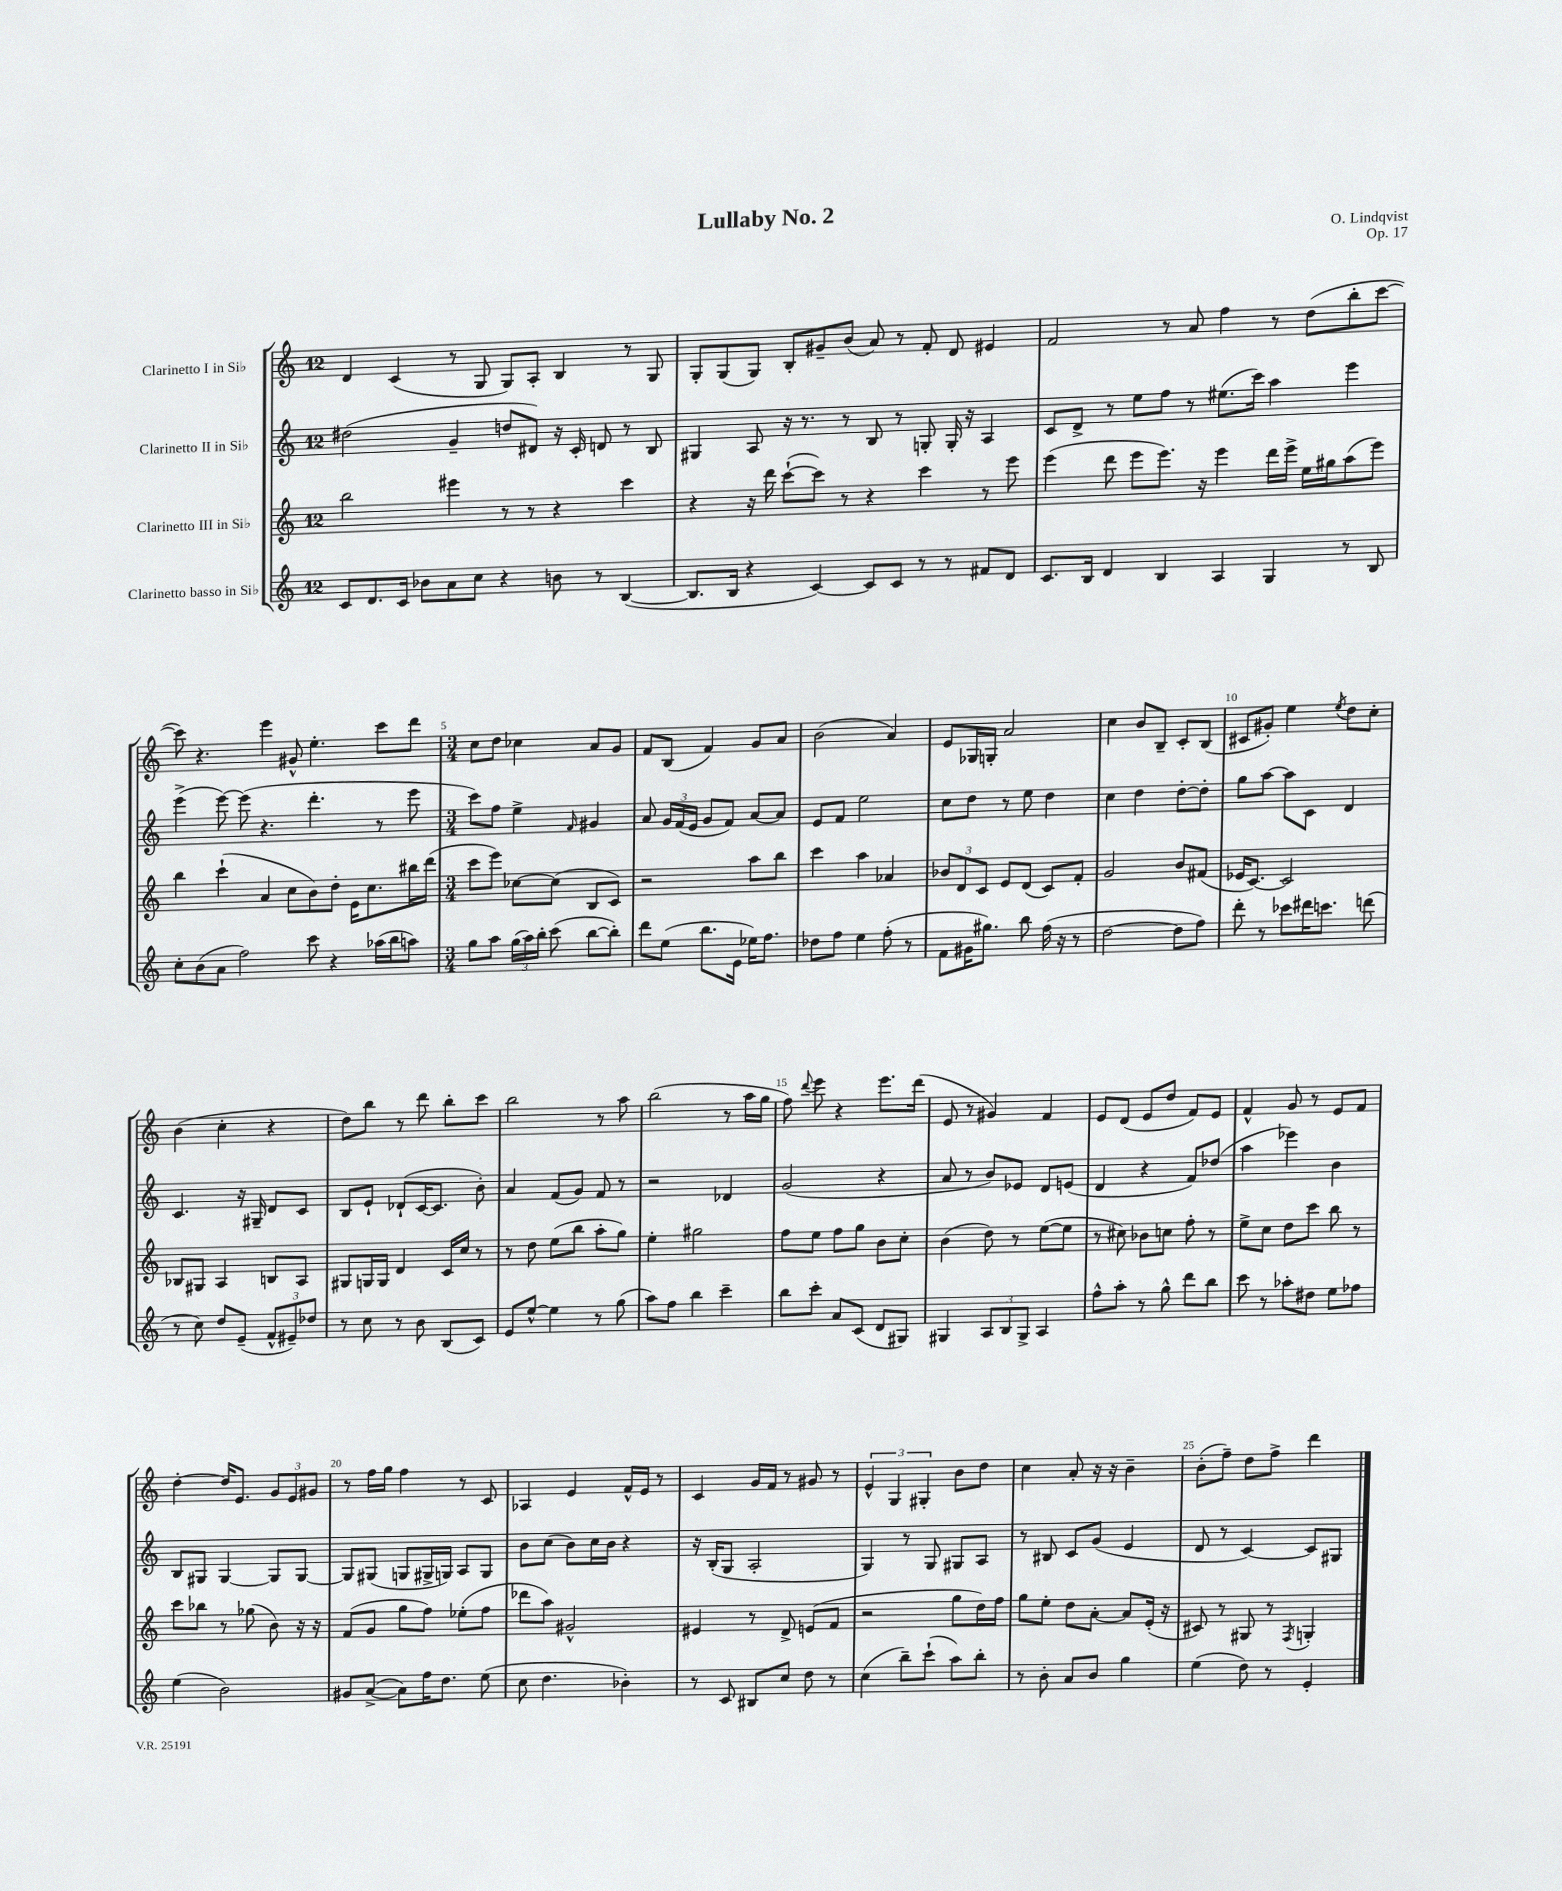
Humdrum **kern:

**kern	**kern	**kern	**kern
*part4	*part3	*part2	*part1
*staff4	*staff3	*staff2	*staff1
*I"Clarinetto basso in Si♭	*I"Clarinetto III in Si♭	*I"Clarinetto II in Si♭	*I"Clarinetto I in Si♭
*clefG2	*clefG2	*clefG2	*clefG2
*k[]	*k[]	*k[]	*k[]
*M12/8	*M12/8	*M12/8	*M12/8
=1	=1	=1	=1
8c/L	2bb\	(2dd#X\	4d/
8.d/	.	.	.
.	.	.	(4c/
16c/Jk	.	.	.
8b-X\L	.	.	.
8a\	4eee#X\	4g~/	8r
8cc\J	.	.	8G/
4r	8r	8ddn/L	8G/L)
.	8r	8d#X/J)	8A'/J
8bn\	4r	16r	4B/
.	.	16c'/	.
8r	.	8dn/	.
([4B/	4ccc\	8r	8r
.	.	8B/	8G/
=2	=2	=2	=2
8.B/L]	4r	4G#X/	8G'/L
.	.	.	(8G/
16B/Jk	.	.	.
4r	16r	8A/	8G/J)
.	16ddd\	.	.
.	([8ccc`\L	16r	8B'/L
.	.	8.r	.
[4c/)	8ccc\J])	.	8g#X~/
.	8r	8r	(8b/J
8c/L]	4r	8B/	8a/)
8c/J	.	8r	8r
8r	4ccc\	8Gn'/	8f'/
8r	.	16G'/	8d/
.	.	16r	.
8f#X/L	8r	4A/	4e#X/
8d/J	8eee\	.	.
=3	=3	=3	=3
8.c/L	(4eee\	8c/L	2f/
.	.	8d^/J	.
16B/Jk	.	.	.
4d/	8ddd\	8r	.
.	8eee\L	8ee\L	.
4B/	8.eee\J)	8ff\J	8r
.	.	8r	8a/
.	16r	.	.
4A/	4eee\	(8.ee#X\L	4ff\
.	.	16ccc\Jk)	.
4G/	16ddd\LL	4aa\	8r
.	16eee^\JJ	.	.
.	16ee\LL	.	(8dd\L
.	16gg#X\J	.	.
8r	(8aa\	4eee\	8bb'\
8B/	8eee\J)	.	[8ccc\J
!!LO:LB:g=z
=4	=4	=4	=4
8cc'\L	4bb\	(4eee^\	8ccc\])
(8b\	.	.	4.r
8a\J	(4ccc`\	[8eee\)	.
2ff\)	.	(8eee\]	.
.	4a/	4.r	4eee\
.	8cc\L	.	8g#X^^/
8ccc\	8b\)	4.ddd'\	4.ee'\
4r	8dd'\J	.	.
.	16e\KL	.	.
.	8.cc\	.	.
(16aa-X\LL	.	8r	8ccc\L
16bb\J	.	.	.
8aan\J)	16bb#X\L	8eee\	8ddd\J
.	(16ddd\JJ	.	.
=5	=5	=5	=5
*M3/4	*M3/4	*M3/4	*M3/4
8gg\L	8ccc\L	8ccc\L)	8cc\L
8aa\J	8eee\J)	8ff\J	8dd\J
(24gg\LL	[8cc-X\L	4ee^\	4cc-X\
24aa\)	.	.	.
24bb'\JJ	.	.	.
(8ccc\	(8cc-\J]	.	.
.	.	16qqf/	.
[8bb\L	8B/L	4g#X/	8a/L
8bb'\J])	8c/J)	.	8g/J
=6	=6	=6	=6
8ddd\L	2r	8a/	8f/L
(8ee\J	.	24g/LL	(8B/J
.	.	(24f/	.
.	.	24e/JJ	.
8.bb\L	.	8g/L	4f/)
.	.	8f/J)	.
16e\Jk	.	.	.
16ee-X\KL)	8aa\L	[8a/L	8g/L
8.ff\J	.	.	.
.	8bb\J	8a/J]	8a/J
=7	=7	=7	=7
8dd-X\L	4ccc\	8e/L	(2b\
8ff\J	.	8f/J	.
4ee\	4aa\	2ee\	.
(8ff'\	4a-X/	.	4a/)
8r	.	.	.
=8	=8	=8	=8
8f\L	12b-X/L	8cc\L	8e/L
.	12d/	.	.
16g#X\K	.	8dd\J	16G-X/L
.	12c/J	.	.
8.gg#X\J)	.	.	16Gn'/JJ
.	8e/L	8r	2a/
8bb\	(8d/J	8ee\	.
(16ff\	8c/L)	4dd\	.
16r	.	.	.
8r	8f'/J	.	.
=9	=9	=9	=9
[2dd\	2g/	4cc\	4cc\
.	.	4dd\	8b/L
.	.	.	8B~/J
8dd\L]	8b/L	[8dd'\L	8c'/L
8ff\J)	(8f#X/J	8dd'\J]	(8B/J
=10	=10	=10	=10
8ddd'\	16e-X/KL	8gg\L	8c#X/L
.	[8.c/J)	.	.
8r	.	[8aa\J	8g#X'/J)
8ccc-X\L	2c/]	8aa\L]	4ee\
16ddd#X\K	.	8c\J	.
8.cccn\J	.	.	.
.	.	.	8qee/
.	.	4d/	8dd\L
(8dddn\	.	.	8cc'\J
!!LO:LB:g=z
=11	=11	=11	=11
8r	8B-X/L	4.c/	(4b\
8cc\)	8G#X/J	.	.
8dd/L	4A/	.	4cc'\
(8e~/J	.	16r	.
.	.	16G#X~/	.
12f^^/L	8Bn/L	8d/L	4r
12e#X~/)	.	.	.
.	8A/J	8c/J	.
12dd-X/J	.	.	.
=12	=12	=12	=12
8r	8G#X/L	8B/L	8dd\L)
8cc\	16Gn/L	8e`/J	8bb\J
.	16G/JJ	.	.
8r	4d/	(8d-X`/L	8r
8b\	.	[16c/K	8ddd\
.	.	8.c/J]	.
(8B/L	16c/LL	.	8bb'\L
.	16cc/JJ	.	.
8c/J)	8r	8b'\)	8ccc\J
=13	=13	=13	=13
8e/L	8r	4a/	2bb\
[8ee^^/J	8dd\	.	.
4ee\]	(8ee\L	(8f/L	.
.	8bb\J	8g/J)	.
8r	8aa'\L	8f/	8r
(8gg\	8gg\J)	8r	8aa\
=14	=14	=14	=14
8aa\L)	4ee'\	2r	(2bb\
8ff\J	.	.	.
4bb\	2gg#X\	.	.
4ccc~\	.	4d-X/	8r
.	.	.	16aa\LL
.	.	.	16gg\JJ
=15	=15	=15	=15
8bb\L	8ff\L	(2g/	8ff\)
.	.	.	8qqddd/
8ccc'\J	8ee\J	.	8eee\
8a/L	8ff\L	.	4r
(8c/J	8gg\J	.	.
8d/L	8b\L	4r	8.eee\L
8G#X/J)	8cc'\J	.	.
.	.	.	(16ddd\Jk
=16	=16	=16	=16
4G#X/	(4b\	8a/	8e/
.	.	8r	8r
12A/L	8dd\)	8b/L)	4g#X/)
12B/	.	.	.
.	8r	8e-X/J	.
12G#^/J	.	.	.
4A/	([8ee\L	8d/L	4f/
.	8ee\J]	(8en/J	.
=17	=17	=17	=17
8ff^^\L	8r	4d/	8e/L
8aa'\J	8cc#X\)	.	(8d/J
8r	8b-X\L	4r	8e/L
8gg^^\	8ccn\J	.	8dd/J
8ddd\L	8ff'\	8f/L)	8f/L)
8bb\J	8r	(8dd-X/J	8e/J
=18	=18	=18	=18
8ccc\	8ee^\L	4aa\	4f^^/
8r	8cc\J	.	.
8aa-X'\L	8dd\L	4eee-X\)	8g/
8dd#X\J	8ccc\J	.	8r
8ee\L	8bb\	4b\	8e/L
8ff-X\J	8r	.	8f/J
!!LO:LB:g=z
=19	=19	=19	=19
(4ee\	8ccc\L	8B/L	[4dd'\
.	8bb-X\J	8G#X/J	.
2b\)	8r	[4G#/	16dd/KL]
.	.	.	8.e/J
.	(8gg-X\	.	.
.	8b\)	8G#/L]	12g/L
.	.	.	12e/
.	16r	[8G#/J	.
.	.	.	12g#X/J
.	16r	.	.
=20	=20	=20	=20
8g#X/L	(8f/L	8G#/L]	8r
([8a^/J	8g/J	(8G#X/J	16ff\LL
.	.	.	16gg\JJ
8a\L])	8gg\L	8Gn/L	4ff\
16ff\K	8ff\J)	16G#X^/L	.
8.dd\J	.	16Gn/JJ)	.
.	(8ee-X'\L	8A/L	8r
(8ee\	8ff\J	8G/J	8c/
=21	=21	=21	=21
8cc\	8ddd-X\L	8b\L	4A-X/
4.dd\	8aa\J)	(8cc\J	.
.	2g#X^^/	8b\L)	4e/
.	.	16cc\L	.
.	.	16b\JJ	.
4b-X'\)	.	4r	16f^^/LL
.	.	.	16e/JJ
.	.	.	8r
=22	=22	=22	=22
8r	4e#X/	16r	4c/
.	.	(16B'/KL	.
8c/	.	8G/J	.
8B#X/L	8r	2A'/	16g/LL
.	.	.	16f/JJ
8cc/J	8d^/	.	8r
8dd\	(8en/L	.	8g#X/
8r	8f/J	.	8r
=23	=23	=23	=23
(4cc\	2r	4G/)	6e^^/
.	.	.	6G/
8bb~\L)	.	8r	.
.	.	.	6G#X'/
(8ccc`\J	.	8G/	.
8aa\L)	8gg\L	8G#X/L	8b\L
8bb'\J	16dd\L)	8A/J	8dd\J
.	16ff\JJ	.	.
=24	=24	=24	=24
8r	8gg\L	8r	4cc\
8b'\	8ee'\J	8B#X/	.
8a/L	8dd\L	8c/L	8a'/
8b/J	[8a'\J	(8g/J	16r
.	.	.	16r
4gg\	8a/L]	4e/	4b~\
.	(16e'/Jk	.	.
.	16r	.	.
=25	=25	=25	=25
(4ee\	8c#X/)	8d/	(8b'\L
.	8r	8r	8ff~\J)
8dd\)	8G#X/	[4c/)	8dd\L
8r	8r	.	8ff^\J
.	8qF/	.	.
4e'/	4Gn'/	8c/L]	4ddd\
.	.	8G#X/J	.
==	==	==	==
*-	*-	*-	*-
